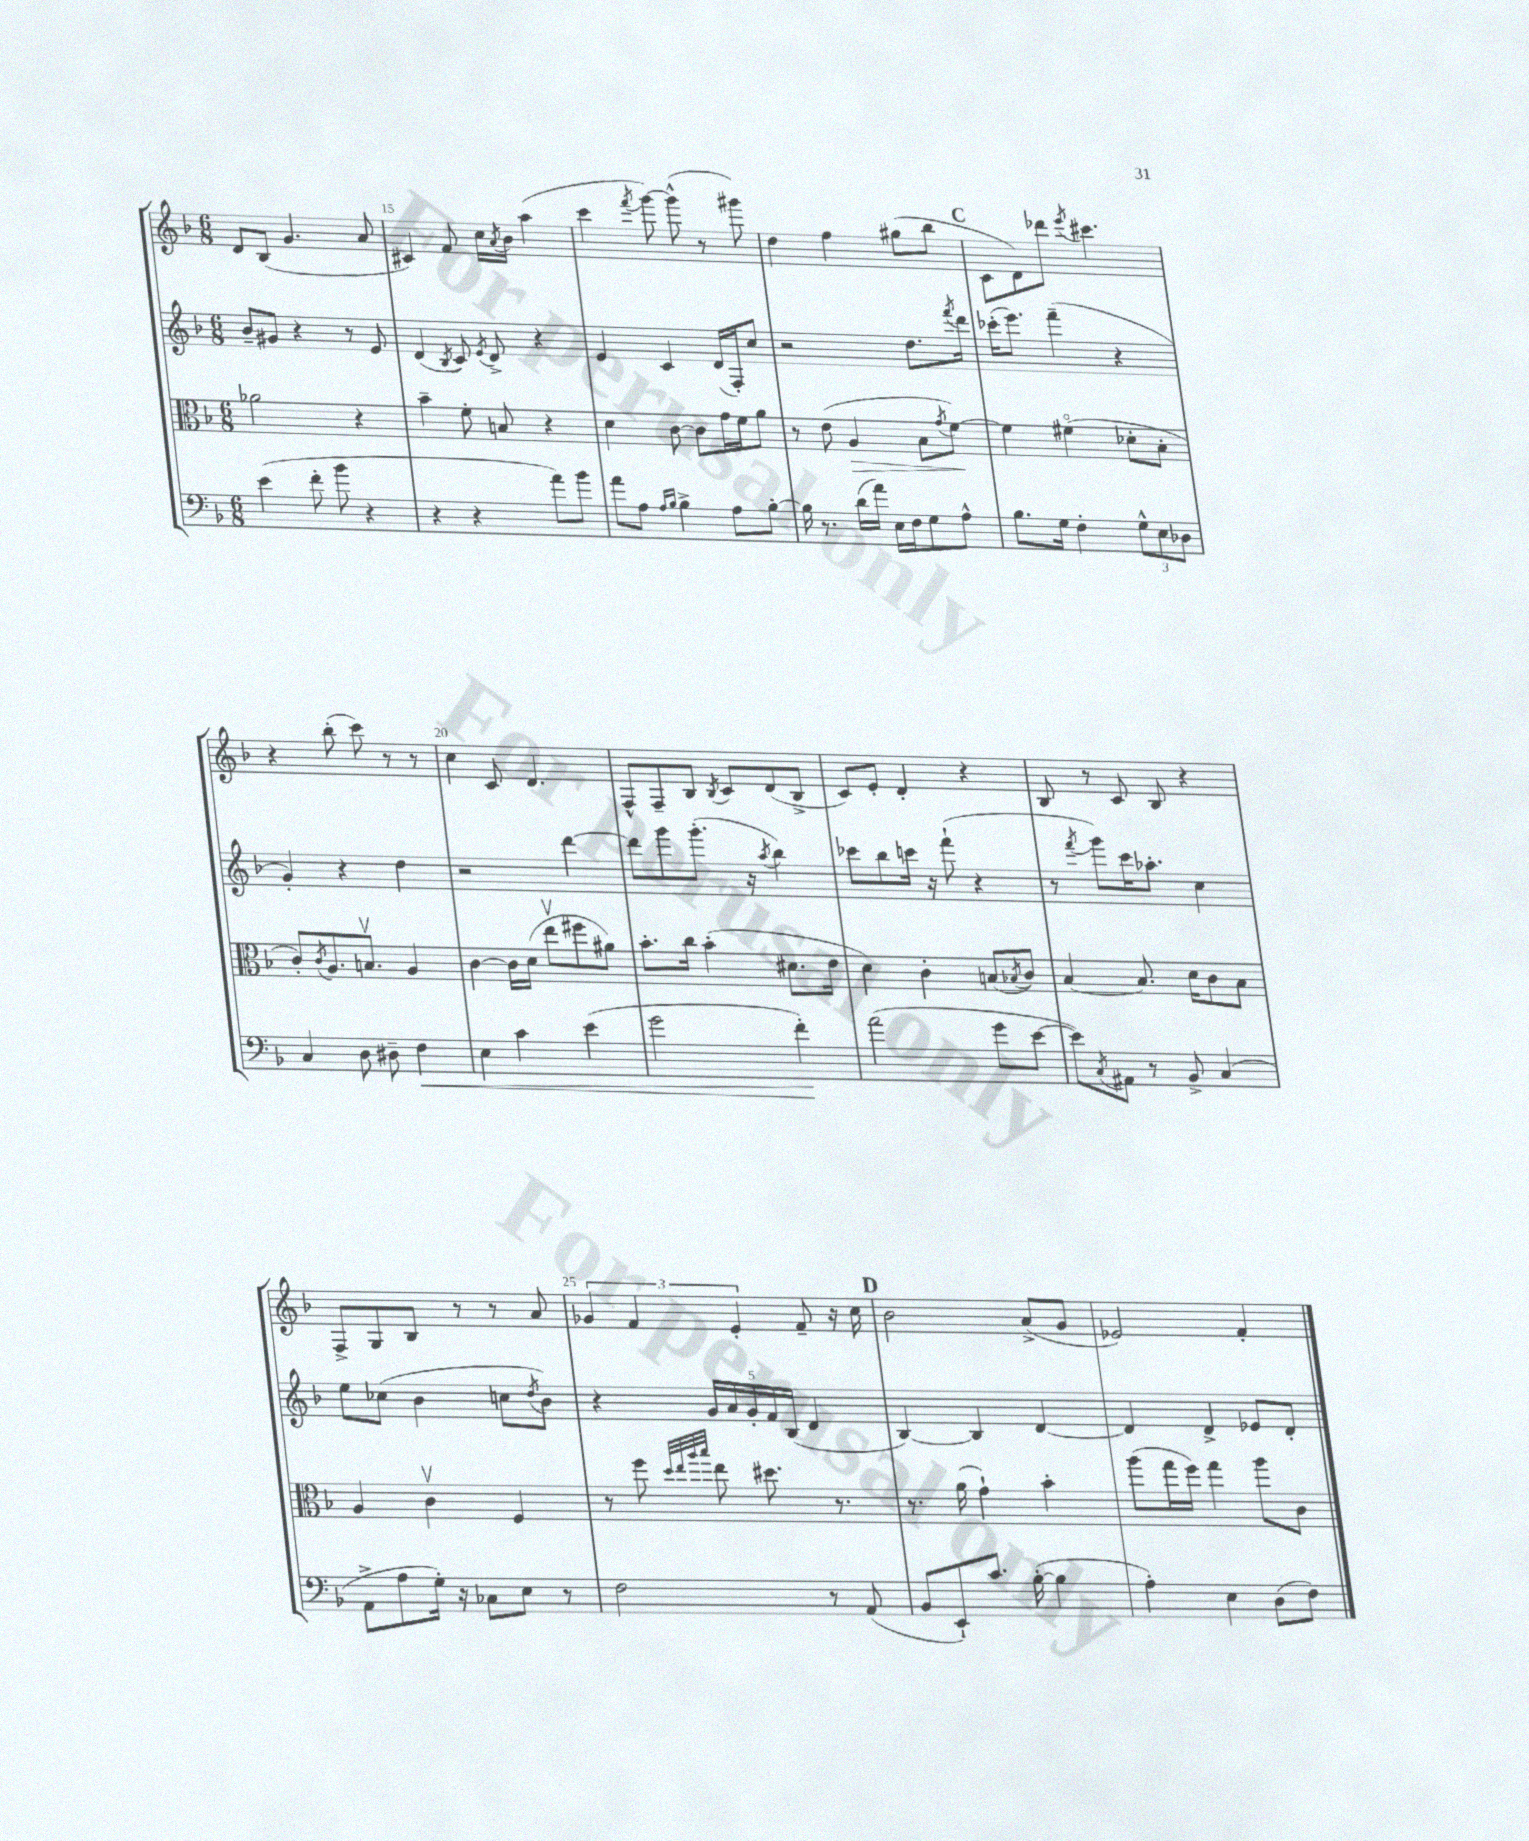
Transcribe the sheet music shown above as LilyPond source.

<<
\new StaffGroup <<
\new Staff = "s0" {
    \clef treble \key f \major \numericTimeSignature \time 6/8
    d'8 bes8( g'4. a'8 |
    cis'4) f'8 c''16 \acciaccatura { a'8 } bes'16 a''4( |
    c'''4 \acciaccatura { f'''8 } g'''8~) g'''8-^( r8 gis'''8) |
    d''4 f''4 gis''8( bes''8 |
    \mark \markup { \bold "C" } c'8 d'8) des'''8 \acciaccatura { e'''8 } cis'''4. |
    r4 bes''8-.( c'''8) r8 r8 |
    c''4 c'8 d'4. |
    f8-^ f8-- bes8 \acciaccatura { bes8 } c'8 d'8( bes8-> |
    c'8) e'8-. d'4-. r4 |
    bes8 r8 c'8 bes8 r4 |
    f8-> g8 bes8 r8 r8 a'8 |
    \tuplet 3/2 { ges'4 f'4 e'4-. } f'8-- r16 c''16 |
    \mark \markup { \bold "D" } bes'2 a'8->( g'8 |
    ees'2) f'4-. \bar "|." |
}
\new Staff = "s1" {
    \clef treble \key f \major \numericTimeSignature \time 6/8
    bes'8-- gis'8 r4 r8 e'8 |
    d'4( \acciaccatura { bes8 } c'8) \acciaccatura { e'8 } d'8-> r4 |
    e'4 c'4 d'16( f16-.) c''8 |
    r2 d''8. \acciaccatura { f'''8 } d'''16 |
    \mark \markup { \bold "C" } ces'''16-.( e'''8.) f'''4--( r4 |
    g'4-.) r4 d''4 |
    r2 d'''4~ |
    d'''8 g'''8 g'''8.-.( r16 \acciaccatura { a''8 } bes''4) |
    ces'''8 bes''8 c'''16 r16 f'''8-!( r4 |
    r8 \acciaccatura { f'''8 } g'''8) c'''16 aes''8.-. c''4 |
    e''8 ces''8( bes'4 c''8 \acciaccatura { d''8 } bes'8) |
    r4 \tuplet 5/4 { g'16 a'16 g'16-. f'16 bes16( } d'4 |
    \mark \markup { \bold "D" } bes4~) bes4 d'4~ |
    d'4 d'4-> ees'8 d'8-. \bar "|." |
}
\new Staff = "s2" {
    \clef alto \key f \major \numericTimeSignature \time 6/8
    aes'2 r4 |
    bes'4-- f'8-. b8 r4 |
    d'4 c'8~ c'8 g'16 f'16 a'8 |
    r8 e'8( a4\> bes8 \acciaccatura { g'8 } f'8~\!) |
    \mark \markup { \bold "C" } f'4 fis'4\flageolet( des'8-. bes8-. |
    c'8-.) \acciaccatura { c'8 } a8. b8.\upbow a4 |
    c'4~ c'16 d'16( e''8\upbow fis''8 ais'8) |
    bes'8.-. c''16 bes'4-.( dis'8. e'16 |
    d'4) c'4-. b8( \acciaccatura { bes8 } c'8) |
    bes4~ bes8. d'16 c'8 bes8 |
    a4 c'4\upbow f4 |
    r8 f''8 \grace { d''32 e''32 a''32 bes''32 } e''8 dis''8. r8. |
    \mark \markup { \bold "D" } r8. a'16( g'4-!) bes'4-. |
    a''8( g''16 f''16) g''4 a''8 c'8 \bar "|." |
}
\new Staff = "s3" {
    \clef bass \key f \major \numericTimeSignature \time 6/8
    e'4( f'8-. bes'8 r4 |
    r4 r4 a'8) bes'8 |
    a'8 a8 \grace { a16 bes16 } bes4-> a8 bes8~-. |
    bes16 r8. d'16( a'16) e16 f16 g8 a8-^ |
    \mark \markup { \bold "C" } bes8. g16 f4-. \tuplet 3/2 { g8-^ e8 des8 } |
    c4 d8 dis8-- f4\< |
    e4 c'4 e'4( |
    g'2 f'4-.\!) |
    a'2( g'8 e'8~ |
    e'8) \acciaccatura { c8 } ais,8 r8 bes,8-> c4( |
    a,8-> a8 g16-.) r16 ces8 e8 r8 |
    f2 r8 a,8( |
    \mark \markup { \bold "D" } bes,8 e,8-!) c'8. bes16~-.( bes4 |
    a4-.) e4 d8( f8) \bar "|." |
}
>>
>>
\layout { \context { \Score currentBarNumber = #14 \override BarNumber.break-visibility = ##(#f #t #t) barNumberVisibility = #(every-nth-bar-number-visible 5) } }
